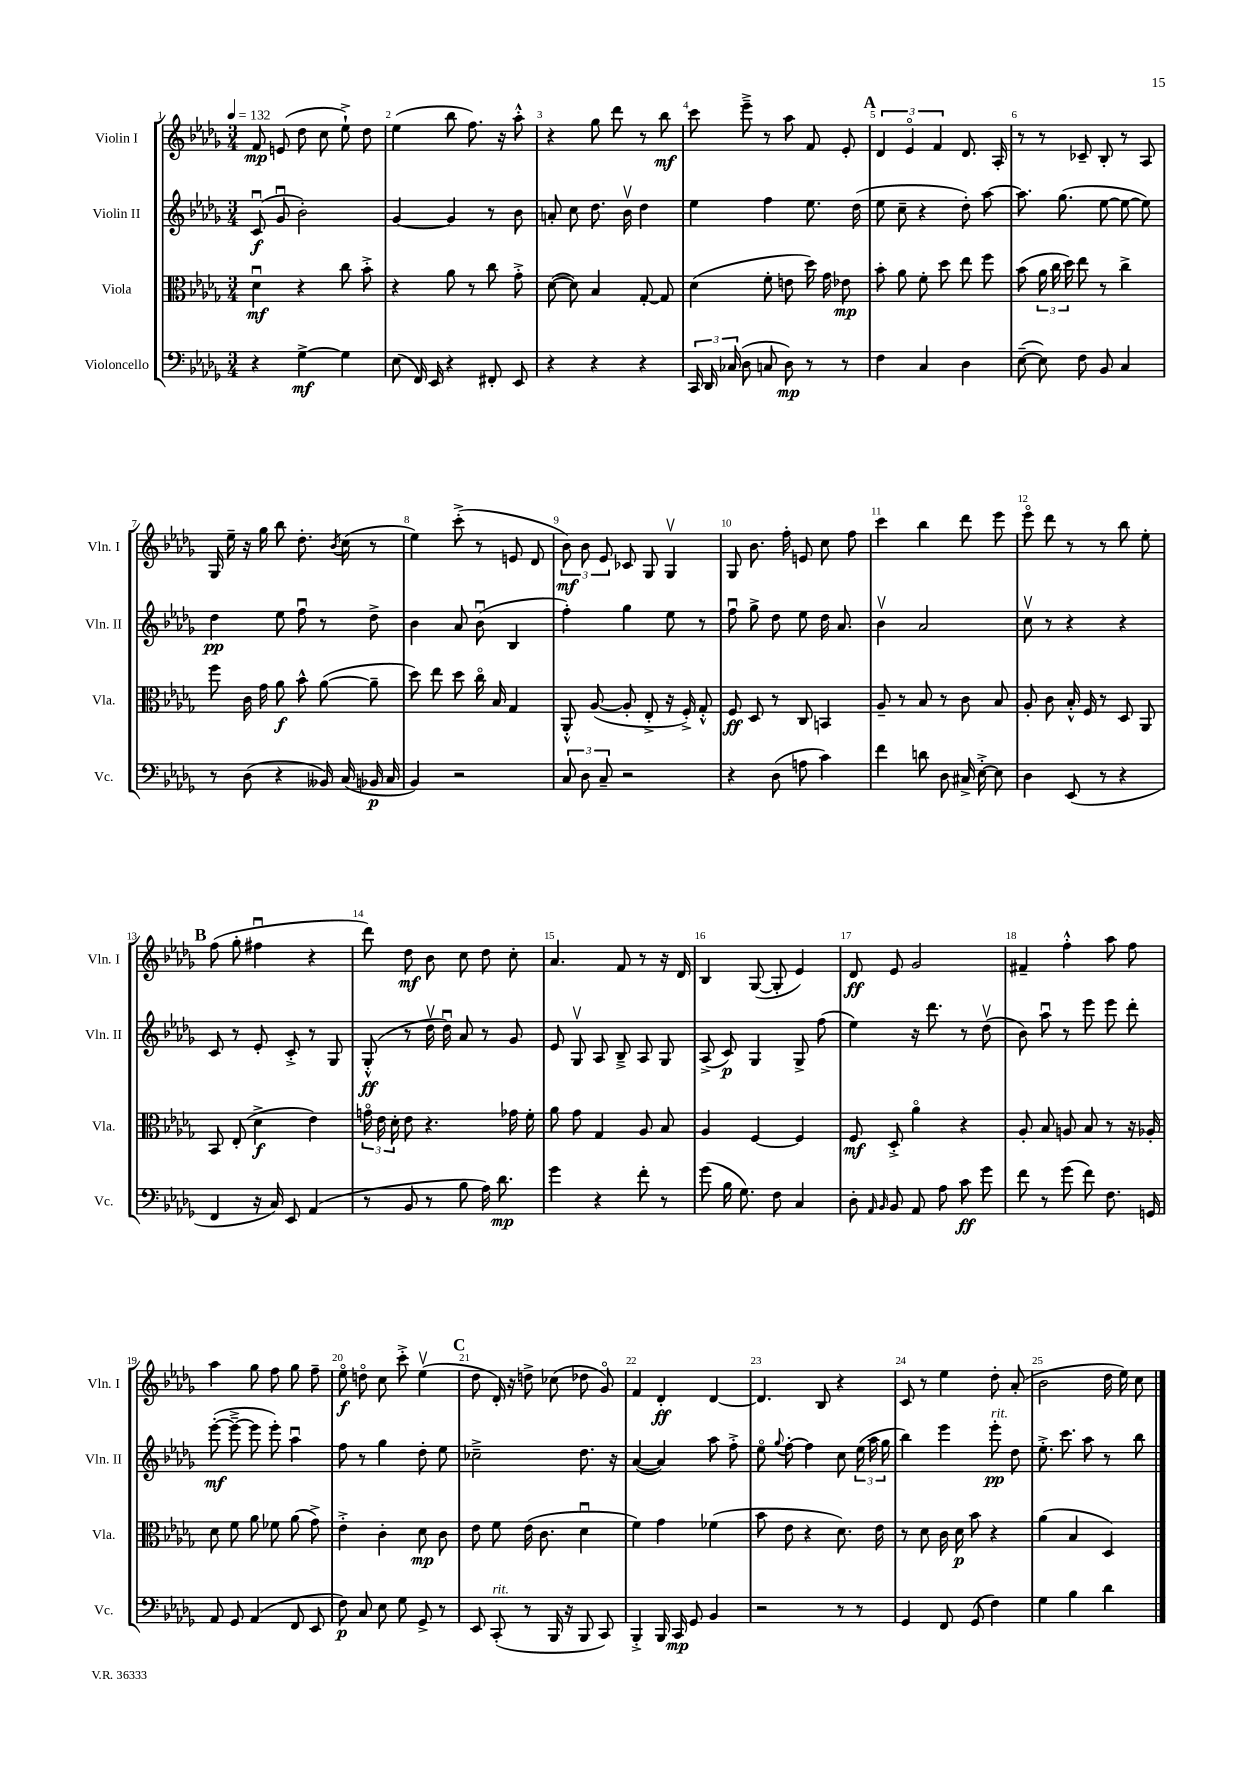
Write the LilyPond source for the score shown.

<<
\new StaffGroup <<
\new Staff = "s0" \with { instrumentName = "Violin I" shortInstrumentName = "Vln. I" } {
    \clef treble \key des \major \numericTimeSignature \time 3/4 \tempo 4 = 132
    \autoBeamOff f'8\mp e'8( des''8 c''8 ees''8-!->) des''8 |
    ees''4( bes''8 f''8.) r16 aes''8-.-^ |
    r4 ges''8 des'''8 r8 bes''8\mf |
    c'''8 ees'''8---> r8 aes''8 f'8 ees'8-. |
    \mark \markup { \bold "A" } \tuplet 3/2 { des'4 ees'4\flageolet f'4 } des'8. aes16-. |
    r8 r8 ces'8-- bes8-. r8 aes8 |
    ges16 ees''16-- r16 ges''16 bes''8 des''8.-. \acciaccatura { bes'8 } c''16( r8 |
    ees''4) c'''8-.->( r8 e'8 des'8 |
    \tuplet 3/2 { bes'8\mf) bes'8 ees'8 } ces'8 ges8 ges4\upbow |
    ges8 bes'8. f''16-. e'8 c''8 f''8 |
    c'''4 bes''4 des'''8 ees'''8 |
    ees'''8\flageolet des'''8 r8 r8 bes''8 ees''8-. |
    \mark \markup { \bold "B" } f''8( ges''8-. fis''4\downbow r4 |
    des'''8) des''8\mf bes'8 c''8 des''8 c''8-. |
    aes'4. f'8 r8 r16 des'16 |
    bes4 ges8~( ges8-. ees'4) |
    des'8\ff ees'8 ges'2 |
    fis'4-- f''4-.-^ aes''8 f''8 |
    aes''4 ges''8 f''8 ges''8 f''8-- |
    ees''8\flageolet\f d''8\flageolet c''8 c'''8-.-> ees''4\upbow( |
    \mark \markup { \bold "C" } des''8 des'16-.) r16 d''8-> ces''8( des''8 ges'8\flageolet) |
    f'4 des'4-.\ff des'4~ |
    des'4. bes8 r4 |
    c'8 r8 ees''4 des''8-. aes'8-.( |
    bes'2 des''16 ees''16) c''8 \bar "|." |
}
\new Staff = "s1" \with { instrumentName = "Violin II" shortInstrumentName = "Vln. II" } {
    \clef treble \key des \major \numericTimeSignature \time 3/4
    \autoBeamOff c'8\downbow\f( ges'8\downbow bes'2-.) |
    ges'4~ ges'4 r8 bes'8 |
    a'8-. c''8 des''8. bes'16\upbow des''4 |
    ees''4 f''4 ees''8. des''16( |
    \mark \markup { \bold "A" } ees''8 c''8-- r4 des''8-.) aes''8~ |
    aes''8. ges''8.( ees''8~ ees''8~ ees''8) |
    des''4\pp ees''8 f''8\downbow r8 des''8-> |
    bes'4 aes'8 bes'8\downbow( bes4 |
    f''4-.) ges''4 ees''8 r8 |
    f''8\downbow ges''8-> des''8 ees''8 des''16 aes'8. |
    bes'4\upbow aes'2 |
    c''8\upbow r8 r4 r4 |
    \mark \markup { \bold "B" } c'8 r8 ees'8-. c'8-.-> r8 ges8 |
    ges8-.-^\ff( r8 des''16\upbow des''16\downbow) aes'8 r8 ges'8 |
    ees'8 ges8\upbow aes8 bes8---> aes8 ges8 |
    aes8->( c'8\p) ges4 ges8-> f''8( |
    ees''4) r16 des'''8. r8 des''8\upbow( |
    bes'8) aes''8\downbow r8 ees'''8 ees'''8 des'''8-. |
    ees'''8~-.\mf( ees'''8~---> ees'''8 ees'''8-.) aes''4\downbow |
    f''8 r8 ges''4 des''8-. ees''8 |
    \mark \markup { \bold "C" } ces''2---> des''8. r16 |
    aes'4~( aes'4) aes''8 f''8-.-> |
    ees''8\flageolet \appoggiatura { ges''8 } f''8~-. f''4 c''8 \tuplet 3/2 { ees''16( aes''16 ges''16 } |
    bes''4) ees'''4 ees'''8-.\pp^\markup { \italic "rit." } des''8 |
    ees''8.-.-> c'''8. aes''8 r8 bes''8 \bar "|." |
}
\new Staff = "s2" \with { instrumentName = "Viola" shortInstrumentName = "Vla." } {
    \clef alto \key des \major \numericTimeSignature \time 3/4
    \autoBeamOff des'4\downbow\mf r4 c''8 bes'8-.-> |
    r4 aes'8 r8 c''8 ges'8-.-> |
    des'8~( des'8) bes4 ges8~-. ges8 |
    des'4( f'8-. e'8 des''16) ges'16 ees'8\mp |
    \mark \markup { \bold "A" } bes'8-. aes'8 f'8-. des''8 ees''8 f''8 |
    bes'8( \tuplet 3/2 { aes'16 c''16 des''16) } ees''8 r8 c''4-> |
    f''8 c'16 ges'16 aes'8\f bes'8-^ aes'8~( aes'8-- |
    des''8) ees''8 des''8 c''16\flageolet bes16 ges4 |
    aes,8-.-^ aes8~( aes8-. ees8-.-> r16 f16-.->) ges8-.-^ |
    f8\ff des8 r8 c8 b,4 |
    aes8-- r8 bes8 r8 c'8 bes8 |
    aes8-. c'8 bes16-.-^ f16 r8 des8 aes,8 |
    \mark \markup { \bold "B" } bes,8 ees8-.( des'4->\f ees'4) |
    \tuplet 3/2 { g'16\flageolet ees'16 des'16-. } ees'8 r4. ges'16 f'16-. |
    aes'8 ges'8 ges4 aes8 bes8 |
    aes4 f4~ f4 |
    f8\mf des8-.-> aes'4\flageolet r4 |
    aes8-. bes8 a8 bes8 r8 r16 aes16-. |
    des'8 f'8 aes'8 fes'8 aes'8( ges'8->) |
    ees'4-.-> c'4-. des'8\mp c'8 |
    \mark \markup { \bold "C" } ees'8 f'8 ees'16( c'8. des'4\downbow |
    f'4) ges'4 fes'4( |
    bes'8 ees'8 r4 des'8.) ees'16 |
    r8 des'8 c'16 des'16\p bes'8 r4 |
    aes'4( bes4 des4) \bar "|." |
}
\new Staff = "s3" \with { instrumentName = "Violoncello" shortInstrumentName = "Vc." } {
    \clef bass \key des \major \numericTimeSignature \time 3/4
    \autoBeamOff r4 ges4~->\mf ges4 |
    ees8( f,16) ees,16 r4 fis,8-. ees,8 |
    r4 r4 r4 |
    \tuplet 3/2 { c,16 des,16 ces16( } des8 c8 des8\mp) r8 r8 |
    \mark \markup { \bold "A" } f4 c4 des4 |
    ees8~--( ees8) f8 bes,8 c4 |
    r8 des8( r4 beses,16) c16( bes,16\p c16 |
    bes,4) r2 |
    \tuplet 3/2 { c8 des8 c8-- } r2 |
    r4 des8( a8 c'4) |
    f'4 d'8 des8 cis16-> ees16~-.-> ees8 |
    des4 ees,8( r8 r4 |
    \mark \markup { \bold "B" } f,4 r16 c16) ees,8 aes,4( |
    r8 bes,8 r8 bes8 aes16) des'8.\mp |
    ges'4 r4 f'8-. r8 |
    ges'8( bes16 ges8.) f8 c4 |
    des8-. \grace { aes,16 bes,16 } bes,8 aes,8 aes8 c'8\ff ges'8 |
    f'8 r8 ges'8( f'8) f8. g,16 |
    aes,8 ges,8 aes,4( f,8 ees,8 |
    f8\p) c8 ees8 ges8 ges,8-> r8 |
    \mark \markup { \bold "C" } ees,8 c,8-.^\markup { \italic "rit." }( r8 bes,,16 r16 bes,,8 c,8) |
    bes,,4-.-> bes,,16 c,16\mp ges,8 bes,4 |
    r2 r8 r8 |
    ges,4 f,8 ges,8( f4) |
    ges4 bes4 des'4 \bar "|." |
}
>>
>>
\layout { \context { \Score \override BarNumber.break-visibility = ##(#f #t #t) barNumberVisibility = #all-bar-numbers-visible } }
